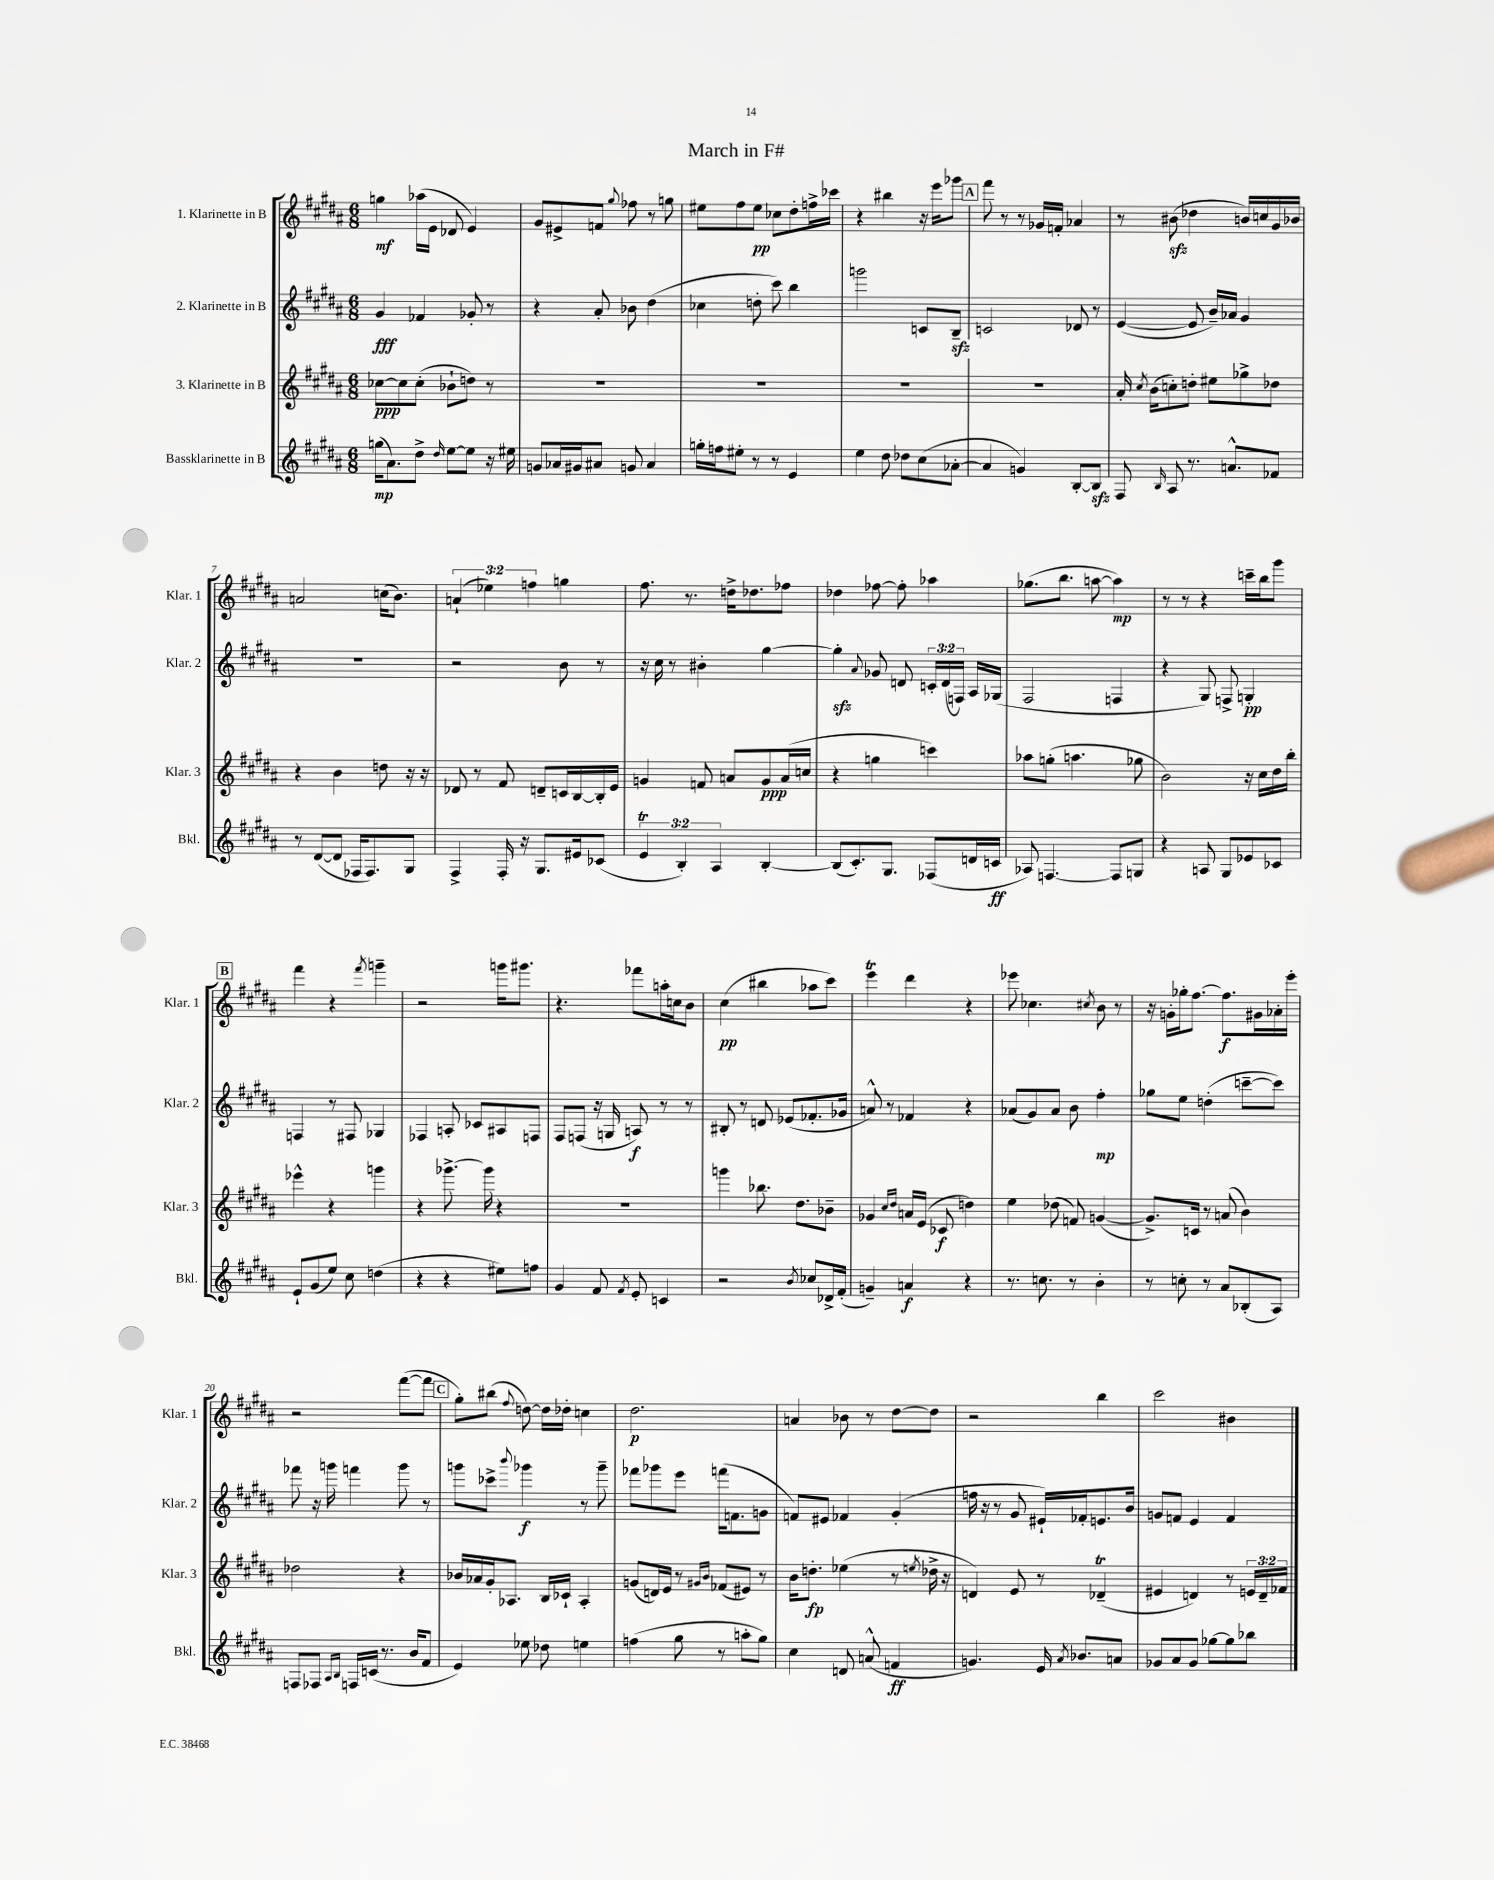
\header { title = "March in F#" }
<<
\new StaffGroup <<
\new Staff = "s0" \with { instrumentName = "1. Klarinette in B" shortInstrumentName = "Klar. 1" } {
    \clef treble \key b \major \numericTimeSignature \time 6/8 \override Staff.TupletNumber.text = #tuplet-number::calc-fraction-text
    \autoBeamOff g''4\mf aes''16[( e'16] des'8 e'4) |
    gis'8[ eis'8-> f'8] \appoggiatura { gis''8 } fes''8 r8 g''8 |
    eis''8[ fis''8 eis''8]\pp ces''8[ dis''8-. f''16-> ces'''16] |
    r4 bis''4 r16 e'''16[ ges'''8] |
    \mark \markup { \box "A" } fis'''8 r8 r8 ges'16[ f'16]-. aes'4 |
    r8 bis'8\sfz( des''4 b'16[) c''16 gis'16 bes'16] |
    a'2 c''16[( b'8.]) |
    \tuplet 3/2 { a'4-!( ees''4) f''4 } g''4 |
    fis''8. r8. d''16[-> des''8. fes''8] |
    des''4 fes''8~ fes''8-. aes''4 |
    ges''8.[( b''8.] a''8~ a''4\mp) |
    r8 r8 r4 c'''16[-- b''16 gis'''8] |
    \mark \markup { \box "B" } fis'''4 r4 \acciaccatura { fis'''8 } g'''4-- |
    r2 g'''16[ gis'''8.] |
    r4. fes'''8[ a''16-. c''16 b'8] |
    cis''4\pp( bis''4 aes''8[ cis'''8]) |
    e'''4\trill dis'''4 r4 |
    ees'''8 ces''4. \acciaccatura { cis''8 } b'8 r8 |
    r16 g'16[-. ges''16-. fis''8.]~ fis''8.[\f gis'16 aes'16-. e'''16]-. |
    r2 fis'''8[~( fis'''8] |
    \mark \markup { \box "C" } gis''8[-.) bis''8]( \appoggiatura { fis''8 } d''8~) d''16[ des''16]-. c''4 |
    dis''2.\p |
    a'4 bes'8 r8 dis''8[~ dis''8] |
    r2 b''4 |
    cis'''2 bis'4 \bar "|." |
}
\new Staff = "s1" \with { instrumentName = "2. Klarinette in B" shortInstrumentName = "Klar. 2" } {
    \clef treble \key b \major \numericTimeSignature \time 6/8 \override Staff.TupletNumber.text = #tuplet-number::calc-fraction-text
    \autoBeamOff gis'4\fff fes'4 ges'8-. r8 |
    r4 ais'8-. bes'8 dis''4( |
    ces''4 d''8-. cis'''8) b''4 |
    g'''2 c'8[ b8]--\sfz |
    \mark \markup { \box "A" } c'2 des'8 r8 |
    e'4~( e'8 b'16[--) aes'16] gis'4 |
    R2. |
    r2 b'8 r8 |
    r16 cis''16 r8 bis'4-. gis''4~ |
    gis''4-.\sfz \appoggiatura { ais'8 } ges'8 d'8 \tuplet 3/2 { c'16[-. d'16( f16]) } ais16[ ges16]( |
    fis2 f4 |
    r4 gis8) f8-> g4-.\pp |
    \mark \markup { \box "B" } f4 r8 fis8 ges4 |
    fes4 a8-. ces'8[ ais8 f8] |
    fis8[ f8]( r16 g16 a8\f) r8 r8 |
    bis8-. r8 d'8 ees'8[( fes'8.-. ges'16] |
    a'8-^) r8 fes'4 r4 |
    aes'8[( gis'8) aes'8] b'8 fis''4-.\mp |
    ges''8[ e''8] d''4-.( c'''8[~-- c'''8]) |
    fes'''8 r16 g'''16 f'''4 g'''8 r8 |
    \mark \markup { \box "C" } g'''8[ ces'''8]-> \appoggiatura { b'''8 } ges'''4\f r8 ges'''8-- |
    fes'''8[ ges'''8 e'''8] f'''16[( f'8. g'8] |
    f'8[) eis'8] fes'4 gis'4-.( |
    f''16 r16 r8 gis'8 eis'16[-!) fes'16-. e'8. b'16] |
    g'8[ f'8] e'4 f'4 \bar "|." |
}
\new Staff = "s2" \with { instrumentName = "3. Klarinette in B" shortInstrumentName = "Klar. 3" } {
    \clef treble \key b \major \numericTimeSignature \time 6/8 \override Staff.TupletNumber.text = #tuplet-number::calc-fraction-text
    \autoBeamOff ces''8[~\ppp ces''8 ces''8]-.( bes'8[-! d''8]) r8 |
    R2. |
    R2. |
    R2. |
    \mark \markup { \box "A" } R2. |
    ais'16-. \acciaccatura { cis''8 } b'16[( c''8-.) d''8]-. eis''8[ ges''8-> des''8] |
    r4 b'4 d''8 r16 r16 |
    des'8 r8 fis'8 d'8[-- c'16 b16~ b16-. e'16] |
    g'4 f'8 a'8[ g'8\ppp a'16( c''16] |
    r4 g''4 c'''4) |
    aes''8[ g''8]-.( a''4. ges''8 |
    b'2) r16 cis''16[ dis''16 b''16]-. |
    \mark \markup { \box "B" } ees'''4-^ r4 g'''4 |
    r4 ges'''8.~-> ges'''16 r4 |
    R2. |
    g'''4 bes''8. dis''8.[ bes'8]-- |
    ges'4 \grace { cis''16[ dis''16] } a'16[ e'16]( ces'8\f d''4) |
    e''4 des''8( f'8) g'4~( |
    g'8.[->) c'16] r8 a'8( b'4) |
    des''2 r4 |
    \mark \markup { \box "C" } bes'16[ aes'16 gis'16-. aes8.] b16[ ces'16]-! aes4-. |
    g'8[( d'16) e'16] r8 \grace { gis'16[ b'16] } fes'8[( eis'8]) r8 |
    b'16[ d''8.]-.\fp ees''4( r8 \acciaccatura { e''8 } des''16-> r16 |
    d'4) e'8 r8 des'4--\trill( |
    eis'4 d'4) r8 \tuplet 3/2 { e'16[ d'16-- fes'16] } \bar "|." |
}
\new Staff = "s3" \with { instrumentName = "Bassklarinette in B" shortInstrumentName = "Bkl." } {
    \clef treble \key b \major \numericTimeSignature \time 6/8 \override Staff.TupletNumber.text = #tuplet-number::calc-fraction-text
    \autoBeamOff g''16[\mp( ais'8.) dis''8]-> \grace { dis''16 } e''8[~ e''8] r16 eis''16 |
    g'8[ aes'16 gis'16 ais'8] g'8 ais'4 |
    g''16[-. f''16 eis''8]-. r8 r8 e'4 |
    e''4 dis''8 des''8[ cis''8( aes'8]~-. |
    \mark \markup { \box "A" } aes'4 g'4) b8[~-. b8]\sfz |
    fis8 \grace { b16 } ais8 r8. a'8.[-^ fes'8] |
    r8 dis'8[~( dis'8] fes16[ fes8.) gis8] |
    fis4-> fis16-. r16 gis8.[ eis'16 ces'8]( |
    \tuplet 3/2 { e'4\trill b4-.) ais4 } b4~-. |
    b8[( cis'8.-.) gis8.] fes8[( d'16 c'16]\ff |
    aes8) f4.~ f8[ g8] |
    r4 a8 gis8[ ees'8 ces'8] |
    \mark \markup { \box "B" } e'8[-! gis'8( e''8]) cis''8 d''4( |
    r4 r4 eis''8[) f''8] |
    gis'4 fis'8 \acciaccatura { fis'8 } e'8-. c'4 |
    r2 \acciaccatura { b'8 } ces''8[ des'16-> fis'16]-.( |
    g'4--) a'4\f r4 |
    r8. c''8. r8 b'4-. |
    r8 c''8-. r8 ais'8[ bes8-.( ais8]) |
    f8[ fes8] \grace { ais16[ b16] } f16[ c'16]( r8. b'16[ fis'8] |
    \mark \markup { \box "C" } e'4) ees''8 des''8 e''4 |
    f''4( gis''8 r8 a''8[-. gis''8]) |
    cis''4 d'8 a'8-^( f'4\ff |
    g'4.) e'16 \acciaccatura { ais'8 } bes'8.[ a'8] |
    ges'8[ ais'8 ges'8] ges''8[~ ges''8 bes''8] \bar "|." |
}
>>
>>
